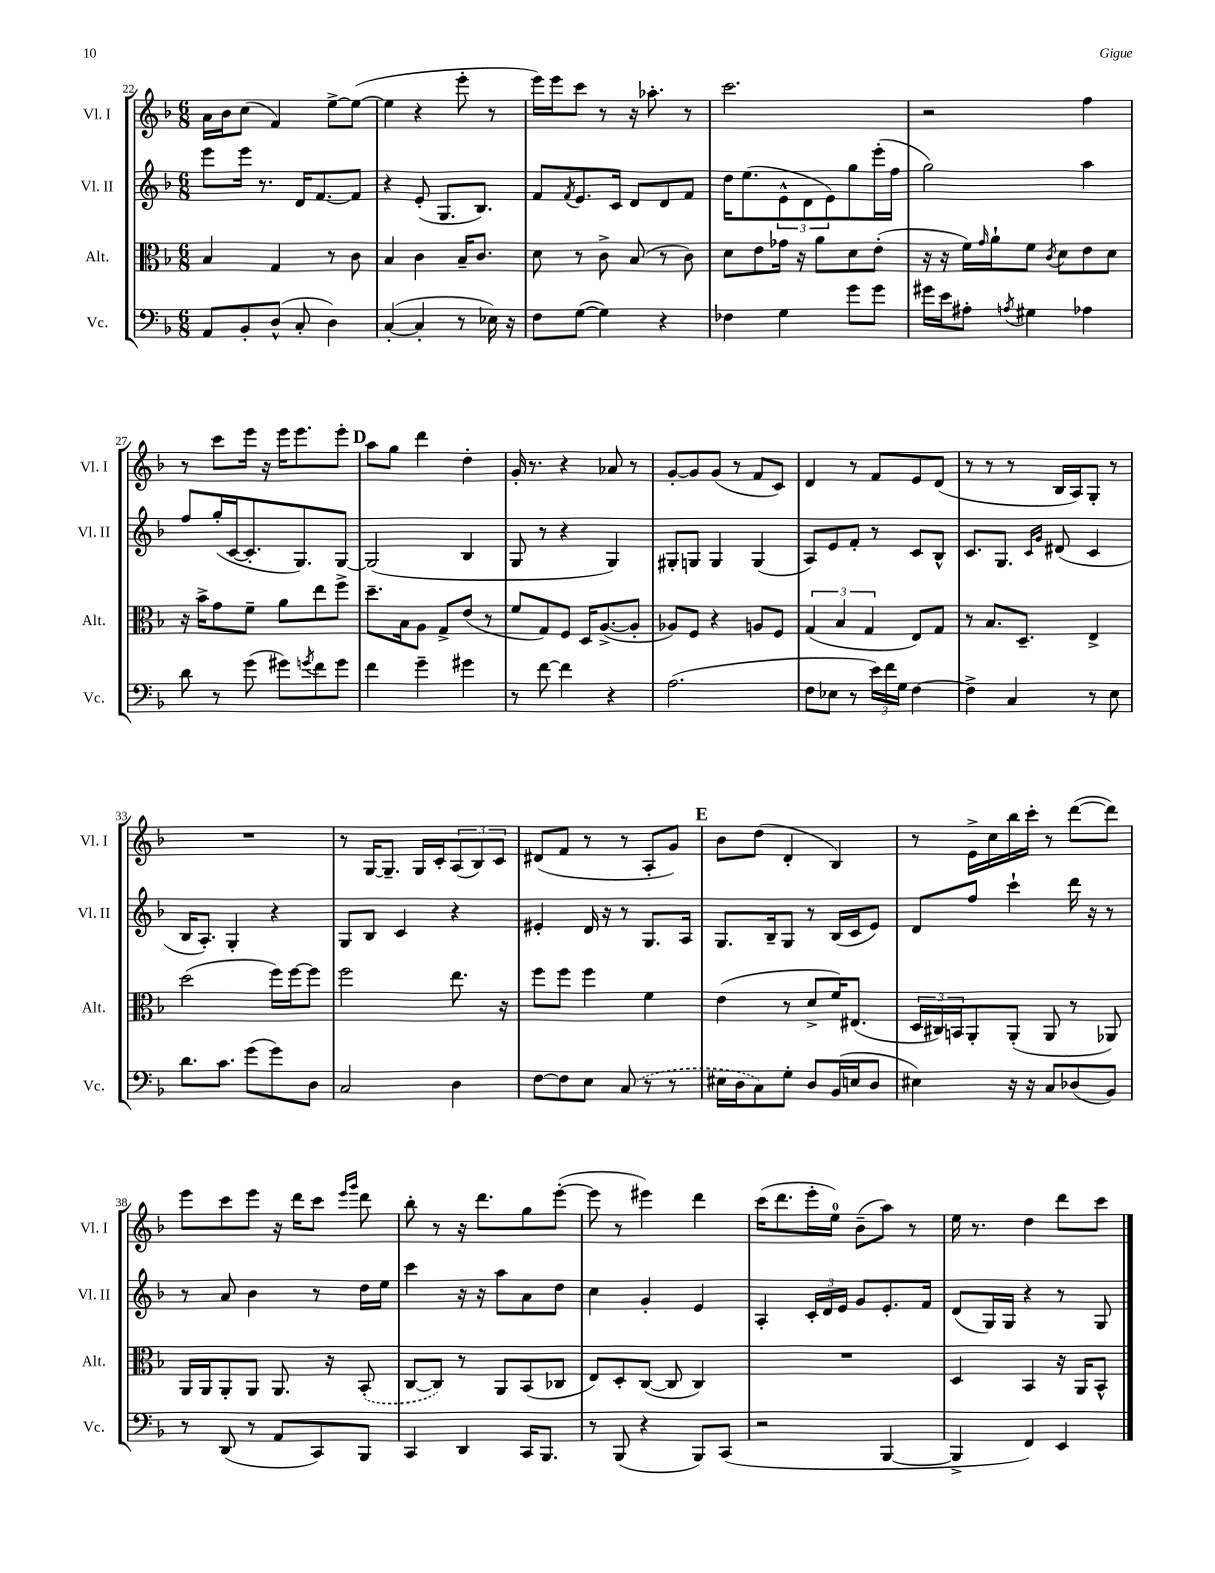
<<
\new StaffGroup <<
\new Staff = "s0" \with { instrumentName = "Vl. I" shortInstrumentName = "Vl. I" } {
    \clef treble \key f \major \numericTimeSignature \time 6/8
    a'16 bes'16 c''8( f'4) e''8~-> e''8~( |
    e''4 r4 e'''8-. r8 |
    e'''16) e'''16 c'''8 r8 r16 aes''8.-. r8 |
    c'''2. |
    r2 f''4 |
    r8 c'''8 e'''16 r16 e'''16 e'''8. e'''8-. |
    \mark \markup { \bold "D" } a''8 g''8 d'''4 d''4-. |
    g'16-. r8. r4 aes'8 r8 |
    g'8~-. g'8 g'8( r8 f'8 c'8) |
    d'4 r8 f'8 e'8 d'8( |
    r8 r8 r8 bes16 a16) g8-. r8 |
    R2. |
    r8 g16~ g8.-- g16 c'16-. \tuplet 3/2 { a8( bes8) c'8 } |
    dis'8( f'8 r8 r8 a8-. g'8) |
    \mark \markup { \bold "E" } bes'8 d''8( d'4-. bes4) |
    r8 e'16-> c''16 bes''16 c'''16-. r8 d'''8~( d'''8) |
    e'''8 c'''8 e'''8 r16 d'''16 c'''8 \grace { e'''16 g'''16 } d'''8 |
    bes''8-. r8 r16 d'''8. g''8 e'''8~-.( |
    e'''8 r8 eis'''4) d'''4 |
    c'''16( d'''8. e'''16-. e''16-0) bes'8--( a''8) r8 |
    e''16 r8. d''4 d'''8 c'''8 \bar "|." |
}
\new Staff = "s1" \with { instrumentName = "Vl. II" shortInstrumentName = "Vl. II" } {
    \clef treble \key f \major \numericTimeSignature \time 6/8
    e'''8 e'''16 r8. d'16 f'8.~ f'8 |
    r4 e'8-.( g8. bes8.) |
    f'8 \acciaccatura { f'8 } e'8. c'16 d'8 d'8 f'8 |
    d''16 e''8.( \tuplet 3/2 { e'8-^ d'8 e'8) } g''8 e'''16-.( f''16 |
    g''2) a''4 |
    f''8 g''16-.( c'16~ c'8.-. g8.) g8~ |
    \mark \markup { \bold "D" } g2( bes4 |
    g8 r8 r4 g4) |
    gis8-. g8 g4 g4( |
    a8) e'8 f'8-. r8 c'8 bes8-^ |
    c'8. g8. \grace { c'16 g'16 } dis'8( c'4 |
    bes16 a8.-.) g4-. r4 |
    g8 bes8 c'4 r4 |
    eis'4-. d'16 r16 r8 g8. a16 |
    \mark \markup { \bold "E" } g8. bes16-- g8 r8 bes16( c'16 e'8) |
    d'8 f''8 c'''4-! d'''16 r16 r8 |
    r8 a'8 bes'4 r8 d''16 e''16 |
    c'''4 r16 r16 a''8 a'8 d''8 |
    c''4 g'4-. e'4 |
    a4-. \tuplet 3/2 { c'16-. d'16 e'16 } g'8 e'8.-. f'16 |
    d'8( g16) g16 r4 r8 g8 \bar "|." |
}
\new Staff = "s2" \with { instrumentName = "Alt." shortInstrumentName = "Alt." } {
    \clef alto \key f \major \numericTimeSignature \time 6/8
    bes4 g4 r8 c'8 |
    bes4 c'4 bes16-- c'8. |
    d'8 r8 c'8-> bes8( r8 c'8) |
    d'8 e'8 ges'16 r16 a'8 d'8 e'8-.( |
    r16 r16 f'16) \grace { g'16 } a'16-! f'8 \acciaccatura { c'8 } d'8 e'8 d'8 |
    r16 bes'16-> g'8 f'8-- a'8 e''8 f''8-> |
    \mark \markup { \bold "D" } d''8.-- bes16 a8 g8-> e'8( r8 |
    f'8 g8) f8 d16 a8.~->( a8-. |
    aes8) f8 r4 a8 f8 |
    \tuplet 3/2 { g4( bes4 g4 } e8) g8 |
    r8 bes8. d8.-- e4-> |
    d''2( f''16) f''16~ f''8 |
    f''2 e''8. r16 |
    f''8 f''8 f''4 f'4 |
    \mark \markup { \bold "E" } e'4( r8 d'8-> f'16) eis8.( |
    \tuplet 3/2 { d16 cis16) b,16 } a,8-. a,8-.( a,8 r8 aes,8) |
    a,16 a,16 a,8-. a,8 a,8. r16 \once \slurDashed bes,8-.( |
    c8~ c8) r8 a,8 bes,8( ces8 |
    e8) d8-. c8~( c8 c4) |
    R2. |
    d4 bes,4 r16 a,16 bes,8-^ \bar "|." |
}
\new Staff = "s3" \with { instrumentName = "Vc." shortInstrumentName = "Vc." } {
    \clef bass \key f \major \numericTimeSignature \time 6/8
    a,8 bes,8-. d8-^( c8-. d4) |
    c4~-.( c4-. r8 ees16) r16 |
    f8 g8~( g4) r4 |
    fes4 g4 g'8 g'8 |
    gis'16 e'16 ais8-. \acciaccatura { a8 } gis4 aes4 |
    d'8 r8 g'8( gis'8) \acciaccatura { g'8 } f'8 g'8 |
    \mark \markup { \bold "D" } f'4 g'4-- gis'4 |
    r8 f'8~ f'4 r4 |
    a2.( |
    f8 ees8 r8 \tuplet 3/2 { e'16) f'16 g16 } f4~ |
    f4-> c4 r8 e8 |
    d'8. c'8. g'8( g'8) d8 |
    c2 d4 |
    f8~ f8 e8 \once \slurDashed c8( r8 r8 |
    \mark \markup { \bold "E" } eis16 d16 c8) g8-. d8 bes,16( e16 d8 |
    eis4) r16 r16 c8 des8( bes,8) |
    r8 d,8( r8 a,8 c,8) bes,,8 |
    c,4 d,4 c,16 bes,,8. |
    r8 bes,,8( r4 bes,,8) c,8( |
    r2 bes,,4~ |
    bes,,4-> f,4) e,4 \bar "|." |
}
>>
>>
\layout { \context { \Score currentBarNumber = #22 } }
